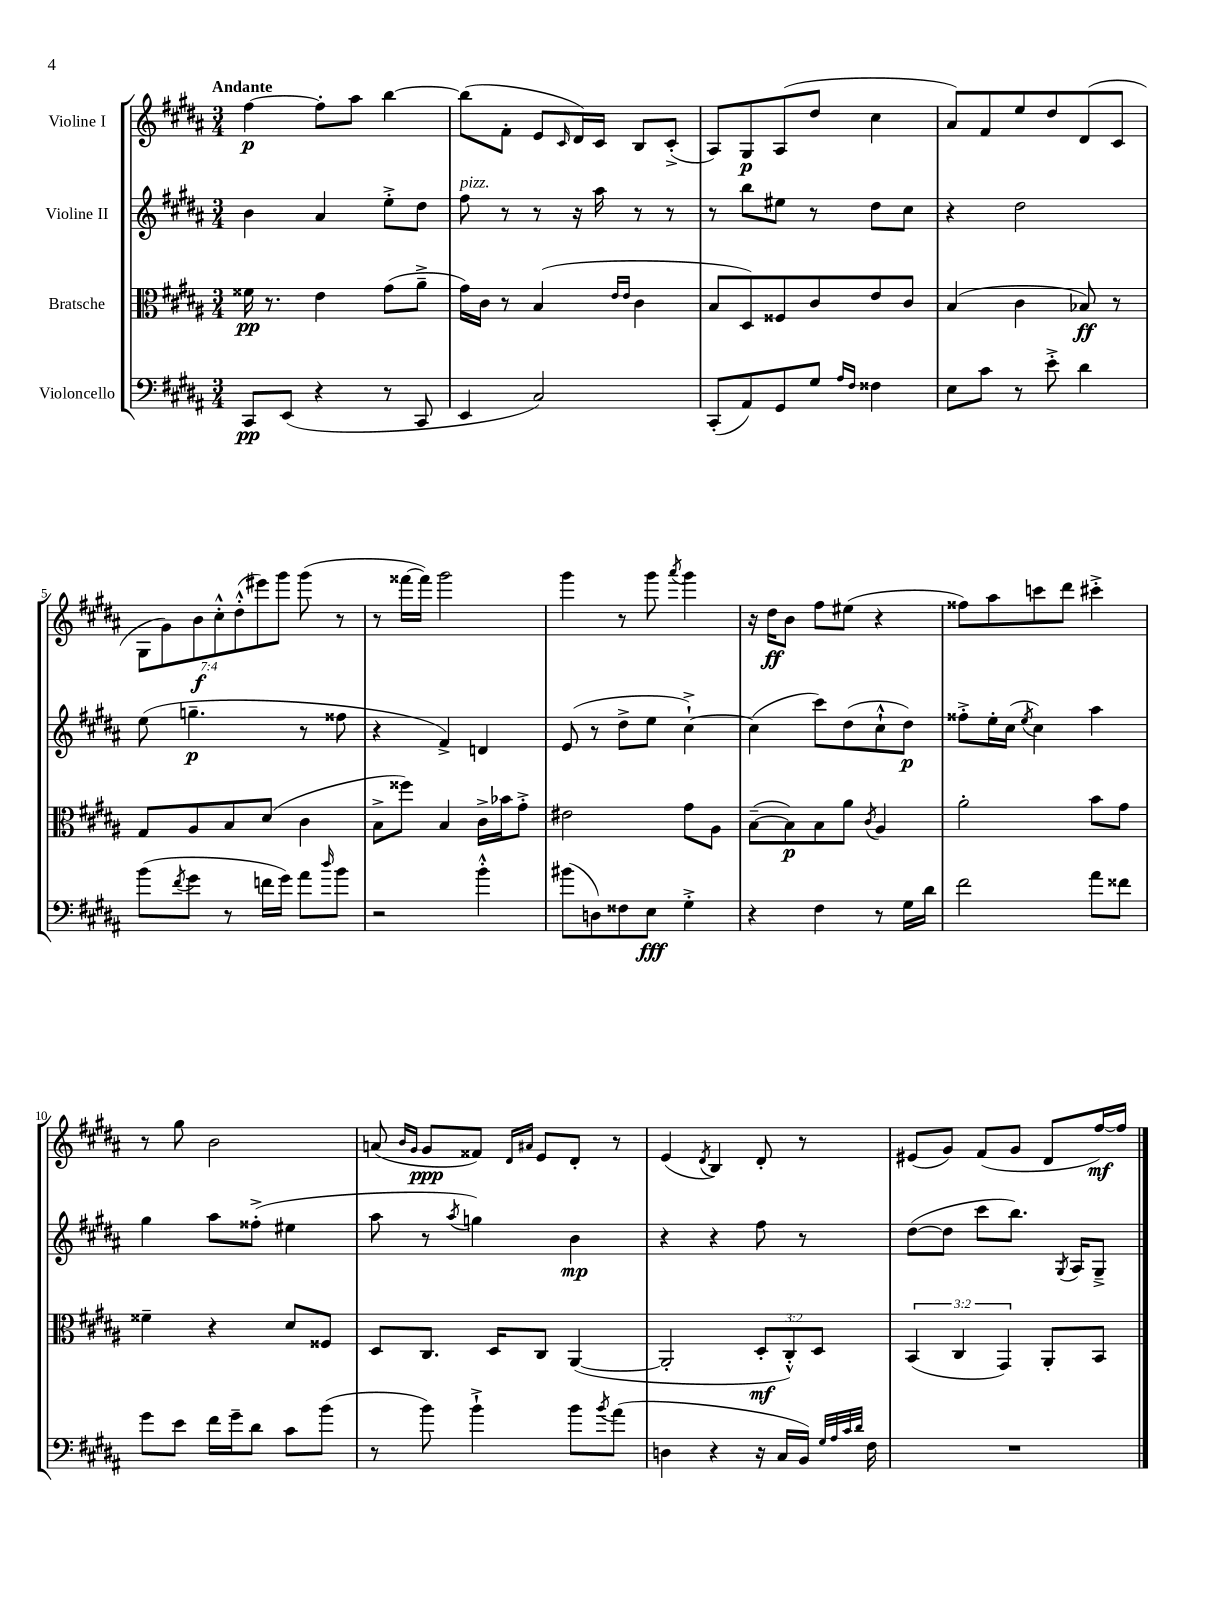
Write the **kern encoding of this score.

**kern	**dynam	**kern	**dynam	**kern	**dynam	**kern	**dynam
*part4	*part4	*part3	*part3	*part2	*part2	*part1	*part1
*staff4	*staff4	*staff3	*staff3	*staff2	*staff2	*staff1	*staff1
*I"Violoncello	*	*I"Bratsche	*	*I"Violine II	*	*I"Violine I	*
*clefF4	*	*clefC3	*	*clefG2	*	*clefG2	*
*k[f#c#g#d#a#]	*	*k[f#c#g#d#a#]	*	*k[f#c#g#d#a#]	*	*k[f#c#g#d#a#]	*
*M3/4	*	*M3/4	*	*M3/4	*	*M3/4	*
=1	=1	=1	=1	=1	=1	=1	=1
!	!	!	!	!	!	!LO:TX:a:B:t=Andante	!
8CC#/L	pp	16f##X\	pp	4b\	.	[4ff#\	p
.	.	8.r	.	.	.	.	.
(8EE/J	.	.	.	.	.	.	.
4r	.	4e\	.	4a#/	.	8ff#'\L]	.
.	.	.	.	.	.	8aa#\J	.
8r	.	(8g#\L	.	8ee'^\L	.	[4bb\	.
8CC#/	.	8a#~^\J	.	8dd#\J	.	.	.
=2	=2	=2	=2	=2	=2	=2	=2
!	!	!	!	!LO:TX:a:i:t=pizz.	!	!	!
4EE/	.	16g#\LL)	.	8ff#\	.	(8bb\L]	.
.	.	16c#\JJ	.	.	.	.	.
.	.	8r	.	8r	.	8f#'\J	.
2C#/)	.	(4B/	.	8r	.	8e/L	.
.	.	.	.	.	.	16qqc#/	.
.	.	.	.	16r	.	16d#/L)	.
.	.	.	.	16aa#\	.	16c#/JJ	.
.	.	16qqe/LL	.	.	.	.	.
.	.	16qqe/JJ	.	.	.	.	.
.	.	4c#\	.	8r	.	8B/L	.
.	.	.	.	8r	.	(8c#'^/J	.
=3	=3	=3	=3	=3	=3	=3	=3
(8CC#'/L	.	8B/L	.	8r	.	8A#/L)	.
8AA#/)	.	8D#/)	.	8bb\L	.	8G#/	p
8GG#/	.	8F##X/	.	8ee#X\J	.	(8A#/	.
8G#/J	.	8c#/	.	8r	.	8dd#/J	.
16qqA#/LL	.	.	.	.	.	.	.
16qqF#/JJ	.	.	.	.	.	.	.
4F##X\	.	8e/	.	8dd#\L	.	4cc#\	.
.	.	8c#/J	.	8cc#\J	.	.	.
=4	=4	=4	=4	=4	=4	=4	=4
8E\L	.	(4B/	.	4r	.	8a#/L)	.
8c#\J	.	.	.	.	.	8f#/	.
8r	.	4c#\	.	2dd#\	.	8ee/	.
8e'^\	.	.	.	.	.	8dd#/	.
4d#\	.	8B-X/)	ff	.	.	(8d#/	.
.	.	8r	.	.	.	8c#/J	.
!!LO:LB:g=z
=5	=5	=5	=5	=5	=5	=5	=5
(8b\L	.	8G#/L	.	(8ee\	.	14G#\L	.
.	.	.	.	.	.	14g#\)	.
8qf#/	.	.	.	.	.	.	.
8g#\J	.	8A#/	.	4.ggn~\	p	.	.
.	.	.	.	.	.	14b\	f
.	.	.	.	.	.	14cc#'^^\	.
8r	.	8B/	.	.	.	.	.
.	.	.	.	.	.	(14dd#'^^\	.
.	.	.	.	.	.	14eee#X\)	.
16fn\LL	.	(8d#/J	.	.	.	.	.
.	.	.	.	.	.	14ggg#\J	.
16g#\JJ)	.	.	.	.	.	.	.
8a#\L	.	4c#\	.	8r	.	(8ggg#\	.
16qqdd#/	.	.	.	.	.	.	.
8b\J	.	.	.	8ff##X\	.	8r	.
=6	=6	=6	=6	=6	=6	=6	=6
2r	.	8B^\L	.	4r	.	8r	.
.	.	8ff##X\J)	.	.	.	[16fff##X\LL	.
.	.	.	.	.	.	16fff##\JJ])	.
.	.	4B/	.	4f#^/)	.	2ggg#\	.
4b'^^\	.	16c#^\LL	.	4dn/	.	.	.
.	.	16b-X\J	.	.	.	.	.
.	.	8g#'^\J	.	.	.	.	.
=7	=7	=7	=7	=7	=7	=7	=7
(8b#X\L	.	2e#X\	.	(8e/	.	4ggg#\	.
8Dn\)	.	.	.	8r	.	.	.
8F##X\	.	.	.	8dd#^\L	.	8r	.
8E\J	fff	.	.	8ee\J	.	8ggg#\	.
.	.	.	.	.	.	8qaaa#/	.
4G#'^\	.	8g#\L	.	[4cc#`^\)	.	4ggg#\	.
.	.	8A#\J	.	.	.	.	.
=8	=8	=8	=8	=8	=8	=8	=8
4r	.	([8B~\L	.	(4cc#\]	.	16r	.
.	.	.	.	.	.	16dd#\KL	ff
.	.	8B\])	p	.	.	8b\J	.
4F#\	.	8B\	.	8ccc#\L)	.	8ff#\L	.
.	.	8a#\J	.	(8dd#\	.	(8ee#X\J	.
.	.	8qc#/	.	.	.	.	.
8r	.	4A#/	.	8cc#`^^\	.	4r	.
16G#\LL	.	.	.	8dd#\J)	p	.	.
16d#\JJ	.	.	.	.	.	.	.
=9	=9	=9	=9	=9	=9	=9	=9
2f#\	.	2a#'\	.	8ff##X'^\L	.	8ff##X\L)	.
.	.	.	.	16ee'\L	.	8aa#\	.
.	.	.	.	(16cc#\JJ	.	.	.
.	.	.	.	8qee/	.	.	.
.	.	.	.	4cc#\)	.	8cccn\	.
.	.	.	.	.	.	8ddd#\J	.
8a#\L	.	8b\L	.	4aa#\	.	4ccc#X'^\	.
8f##X\J	.	8g#\J	.	.	.	.	.
!!LO:LB:g=z
=10	=10	=10	=10	=10	=10	=10	=10
8g#\L	.	4f##X~\	.	4gg#\	.	8r	.
8e\J	.	.	.	.	.	8gg#\	.
16f#\LL	.	4r	.	8aa#\L	.	2b\	.
16g#~\J	.	.	.	.	.	.	.
8d#\J	.	.	.	(8ff##X'^\J	.	.	.
8c#\L	.	8d#/L	.	4ee#X\	.	.	.
(8b\J	.	8F##X/J	.	.	.	.	.
=11	=11	=11	=11	=11	=11	=11	=11
8r	.	8D#/L	.	8aa#\	.	(8an/	.
.	.	.	.	.	.	16qqb/LL	.
.	.	.	.	.	.	16qqg#/JJ	.
8b\)	.	8.C#/J	.	8r	.	8g#/L	ppp
.	.	.	.	8qaa#/	.	.	.
4b`^\	.	.	.	4ggn\)	.	8f##X/J)	.
.	.	16D#/KL	.	.	.	.	.
.	.	.	.	.	.	16qqd#/LL	.
.	.	.	.	.	.	16qqa#X/JJ	.
.	.	8C#/J	.	.	.	8e/L	.
8b\L	.	([4AA#/	.	4b\	mp	8d#'/J	.
8qb/	.	.	.	.	.	.	.
(8a#\J	.	.	.	.	.	8r	.
=12	=12	=12	=12	=12	=12	=12	=12
4Dn\	.	2AA#'/]	.	4r	.	(4e/	.
.	.	.	.	.	.	8qd#/	.
4r	.	.	.	4r	.	4B/)	.
16r	.	12D#'/L	mf	8ff#\	.	8d#'/	.
16C#/LL	.	.	.	.	.	.	.
.	.	12C#'^^/)	.	.	.	.	.
16BB/JJ)	.	.	.	8r	.	8r	.
.	.	12D#/J	.	.	.	.	.
32qqG#/LLL	.	.	.	.	.	.	.
32qqA#/	.	.	.	.	.	.	.
32qqc#/	.	.	.	.	.	.	.
32qqd#/JJJ	.	.	.	.	.	.	.
16F#\	.	.	.	.	.	.	.
=13	=13	=13	=13	=13	=13	=13	=13
2.r	.	(6BB/	.	([8dd#\L	.	(8e#X/L	.
.	.	.	.	8dd#\J]	.	8g#/J)	.
.	.	6C#/	.	.	.	.	.
.	.	.	.	8ccc#\L	.	(8f#/L	.
.	.	6GG#/)	.	.	.	.	.
.	.	.	.	8.bb\J)	.	8g#/J	.
.	.	8AA#'/L	.	.	.	8d#/L	.
.	.	.	.	8qG#/	.	.	.
.	.	.	.	16A#/KL	.	.	.
.	.	8BB/J	.	8G#~^/J	.	[16ff#/L)	mf
.	.	.	.	.	.	16ff#/JJ]	.
==	==	==	==	==	==	==	==
*-	*-	*-	*-	*-	*-	*-	*-
